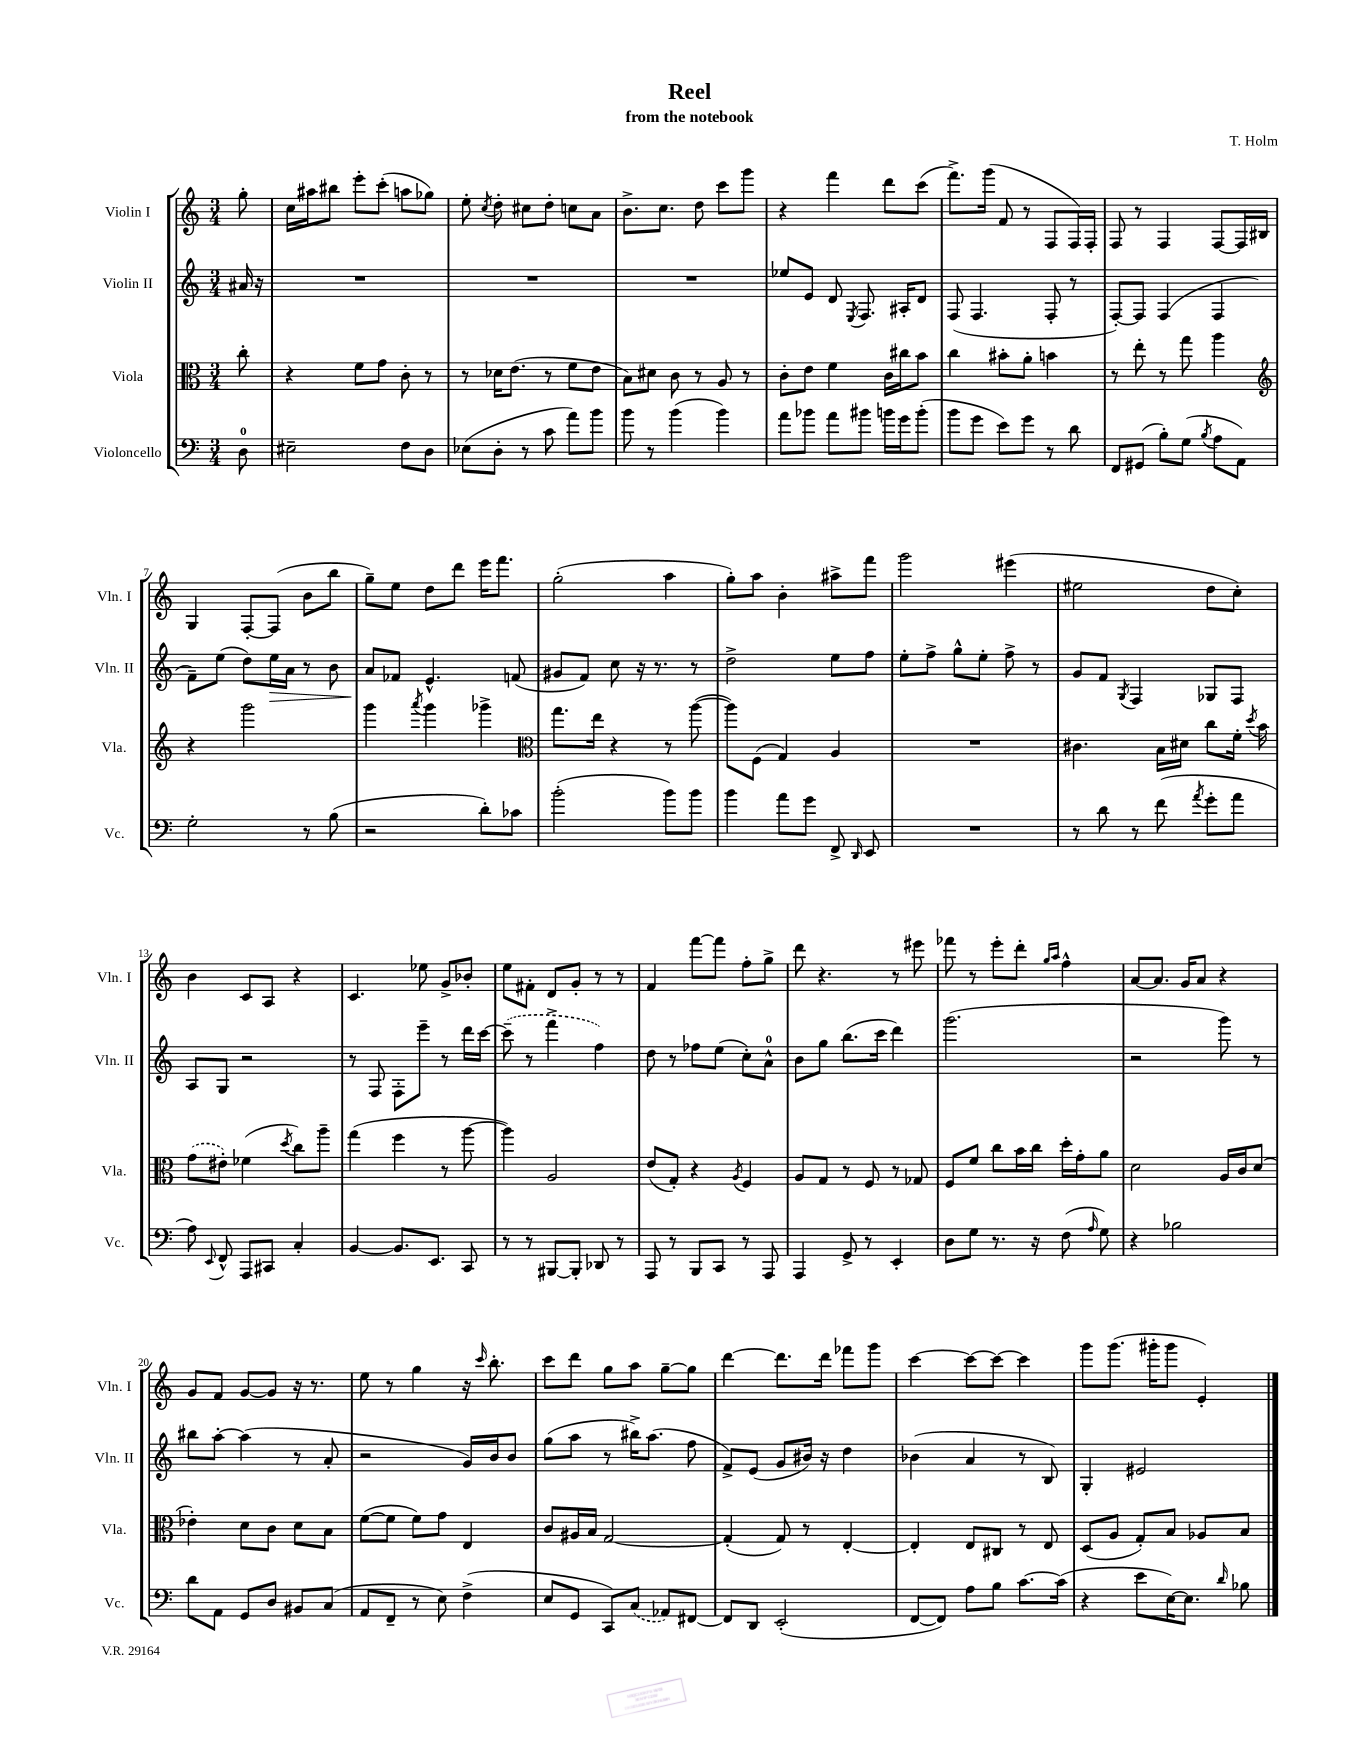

**kern	**kern	**kern	**kern
*staff4	*staff3	*staff2	*staff1
*clefF4	*clefC3	*clefG2	*clefG2
*k[]	*k[]	*k[]	*k[]
*M3/4	*M3/4	*M3/4	*M3/4
8D\	8cc'\	16a#/	8gg'\
.	.	16r	.
=	=	=	=
2E#~\	4r	2.r	16cc\LL
.	.	.	16aa#\J
.	.	.	8bb#\J
.	8f\L	.	8eee'\L
.	8g\J	.	(8ccc'\J
8F\L	8c'\	.	8aa\L
8D\J	8r	.	8gg-\J)
=	=	=	=
(8E-\L	8r	2.r	8ee'\
.	.	.	8qcc/
8D'\J	16d-\LK	.	8dd'\
.	(8.e\J	.	.
8r	.	.	8cc#\L
8c\	8r	.	8dd'\J
8a\L)	8f\L	.	8cc\L
8b\J	8e\J	.	8a\J
=	=	=	=
8b\	8B\L)	2.r	8.b^\L
8r	8d#\J	.	.
.	.	.	8.cc\J
(4b\	8c\	.	.
.	8r	.	8dd\
4b\)	8A/	.	8ccc\L
.	8r	.	8ggg\J
=	=	=	=
8a\L	8c'\L	8ee-/L	4r
8b-\J	8e\J	8e/J	.
8a\L	4f\	8d/	4fff\
.	.	8qE/	.
8b#\J	.	8.F/	.
16b\LL	16c\LL	.	8ddd\L
16g\J	16cc#\J	16A#'/LK	.
(8b'\J	8b\J	8d/J	(8ccc\J
=	=	=	=
8b\L	4cc\	(8F/	8.fff^\L)
8g\J	.	4.F/	.
.	.	.	(16ggg\Jk
8e\L)	8b#'\L	.	8f/
8g\J	8a'\J	.	8r
8r	4b\	8F'/	8F/L
8d\	.	8r	16F/L)
.	.	.	16F'/JJ
=	=	=	=
8FF/L	8r	[8F'/L)	8F/
(8GG#/J	8ee'\	8F/]J	8r
8B'\L)	8r	(4F/	4F/
(8G\J	8gg\	.	.
8qB/	.	.	.
8A\L	4aa\	4F/	[8F/L
8AA\J)	.	.	16F/]L
.	.	.	16B#/JJ
=	=	=	=
*	*clefG2	*	*
2G'\	4r	8f~\L)	4G/
.	.	(8ee\J	.
.	2ggg\	8dd\L)	[8F'/L
.	.	16ee\L	(8F/]J
.	.	16a\JJ	.
8r	.	8r	8b\L
(8B\	.	8b\	8bb\J
=	=	=	=
2r	4ggg\	8a/L	8gg~\L)
.	.	8f-/J	8ee\J
.	8qaaa/	.	.
.	4ggg\	4.e^^/	8dd\L
.	.	.	8ddd\J
8d'\L)	4ggg-^\	.	16eee\LK
.	.	.	8.fff\J
8c-\J	.	(8f/	.
=	=	=	=
*	*clefC3	*	*
(2b'\	8.gg\L	8g#/L	(2gg'\
.	.	8f/J)	.
.	16ee\Jk	.	.
.	4r	8cc\	.
.	.	16r	.
.	.	8.r	.
8b\L)	8r	.	4aa\
8b\J	([8aa\	8r	.
=	=	=	=
4b\	8aa\]L)	2dd^\	8gg'\L)
.	(8F\J	.	8aa\J
8a\L	4G/)	.	4b'\
8g\J	.	.	.
8FF^/	4A/	8ee\L	8aa#^\L
16qqDD/	.	.	.
8EE/	.	8ff\J	8fff\J
=	=	=	=
2.r	2.r	8ee'\L	2ggg\
.	.	8ff^\J	.
.	.	8gg^^\L	.
.	.	8ee'\J	.
.	.	8ff^\	(4eee#\
.	.	8r	.
=	=	=	=
8r	4.c#\	8g/L	2ee#\
8d\	.	8f/J	.
.	.	8qG/	.
8r	.	4F/	.
(8f\	16B\LL	.	.
.	16d#\JJ	.	.
8qa/	.	.	.
8g'\L	8cc\L	8G-/L	8dd\L
8a\J	16f'\Jk	8F/J	8cc'\J)
.	8qdd/	.	.
.	16b\	.	.
=	=	=	=
8A\)	(8g\L	8A/L	4b\
8qqEE/	.	.	.
8FF^^/	8e#'\J)	8G/J	.
8AAA/L	(4f-\	2r	8c/L
8CC#/J	.	.	8A/J
.	8qdd/	.	.
4C'/	8cc\L)	.	4r
.	8aa~\J	.	.
=	=	=	=
[4BB/	(4gg\	8r	4.c/
.	.	8F/	.
8.BB/]L	4ff\	8F'\L	.
.	.	8eee~\J	8ee-\
8.EE/J	.	.	.
.	8r	8r	8g^/L
8CC/	[8aa\	16ddd\LL	8b-'/J
.	.	[16ccc\JJ	.
=	=	=	=
8r	4aa\])	(8ccc~\]	8ee\L
8r	.	8r	8f#'\J
[8BBB#/L	2A/	4fff^\	8d/L
8BBB#'/]J	.	.	8g'/J
8DD-/	.	4ff\)	8r
8r	.	.	8r
=	=	=	=
8AAA/	(8e/L	8dd\	4f/
8r	8G'/J)	8r	.
8BBB/L	4r	8ff-\L	[8fff\L
8CC/J	.	(8ee\J	8fff\]J
.	8qA/	.	.
8r	4F/	8cc'\L)	8ff'\L
8AAA/	.	8a^^\J	8gg^\J
=	=	=	=
4AAA/	8A/L	8b\L	8ddd\
.	8G/J	8gg\J	4.r
8GG^/	8r	(8.bb\L	.
8r	8F/	.	.
.	.	16ccc\Jk	.
4EE'/	8r	4ddd\)	8r
.	8G-/	.	8eee#\
=	=	=	=
8D\L	8F/L	(2.ggg\	8fff-\
8G\J	8f/J	.	8r
8.r	8cc\L	.	8eee'\L
.	16b\L	.	8ddd'\J
16r	16cc\JJ	.	.
.	.	.	16qqgg/LL
.	.	.	16qqaa/JJ
(8F\	16dd'\LL	.	4ff^^\
.	16g'\J	.	.
16qqA/	.	.	.
8G\)	8a\J	.	.
=	=	=	=
4r	2d\	2r	[8a/L
.	.	.	8.a/]J
2B-\	.	.	.
.	.	.	16g/LK
.	.	.	8a/J
.	16A/LL	8ggg\)	4r
.	16c/J	.	.
.	(8d/J	8r	.
=	=	=	=
8d\L	4e-'\)	8bb#\L	8g/L
8AA\J	.	[8aa'\J	8f/J
8GG/L	8d\L	(4aa\]	[8g/L
8D/J	8c\J	.	8g/]J
8BB#/L	8d\L	8r	16r
.	.	.	8.r
(8C/J	8B\J	8a'/	.
=	=	=	=
8AA/L	([8f\L	2r	8ee\
8FF~/J	8f\]J	.	8r
8r	8f\L)	.	4gg\
8E\)	8g\J	.	.
(4F^\	4E/	16g/LL)	16r
.	.	.	16qqccc/
.	.	16b/J	8.bb'\
.	.	8b/J	.
=	=	=	=
8E/L	8c/L	(8gg\L	8ccc\L
8GG/J	16A#/L	8aa\J	8ddd\J
.	16B/JJ	.	.
8CC/L)	[2G/	8r	8gg\L
(8C/J	.	16bb#^\LK)	8aa\J
.	.	(8.aa\J	.
8AA-/L)	.	.	[8gg~\L
[8FF#/J	.	8ff\	8gg\]J
=	=	=	=
8FF#/]L	(4G'/]	8f^/L)	[4ddd\
8DD/J	.	(8e/J	.
(2EE'/	8G/)	8g/L	8.ddd\]L
.	8r	16b#/Jk)	.
.	.	16r	16ddd\Jk
.	[4E'/	4dd\	8fff-\L
.	.	.	8ggg\J
=	=	=	=
[8FF/L	4E'/]	(4b-\	[4ccc\
8FF/]J)	.	.	.
8A\L	8E/L	4a/	8ccc\_L
8B\J	8C#/J	.	8ccc\_J
[8.c\L	8r	8r	4ccc\]
.	8E/	8B/)	.
(16c\]Jk	.	.	.
=	=	=	=
4r	(8D/L	4G'/	8ggg\L
.	8A/J	.	(8.ggg\J
8e\L	8G'/L)	2e#/	.
.	.	.	16ggg#'\LK
[16E\K)	8B/J	.	8ggg#\J
8.E\]J	.	.	.
.	8A-/L	.	4e'/)
16qqd/	.	.	.
8B-\	8B/J	.	.
==	==	==	==
*-	*-	*-	*-
